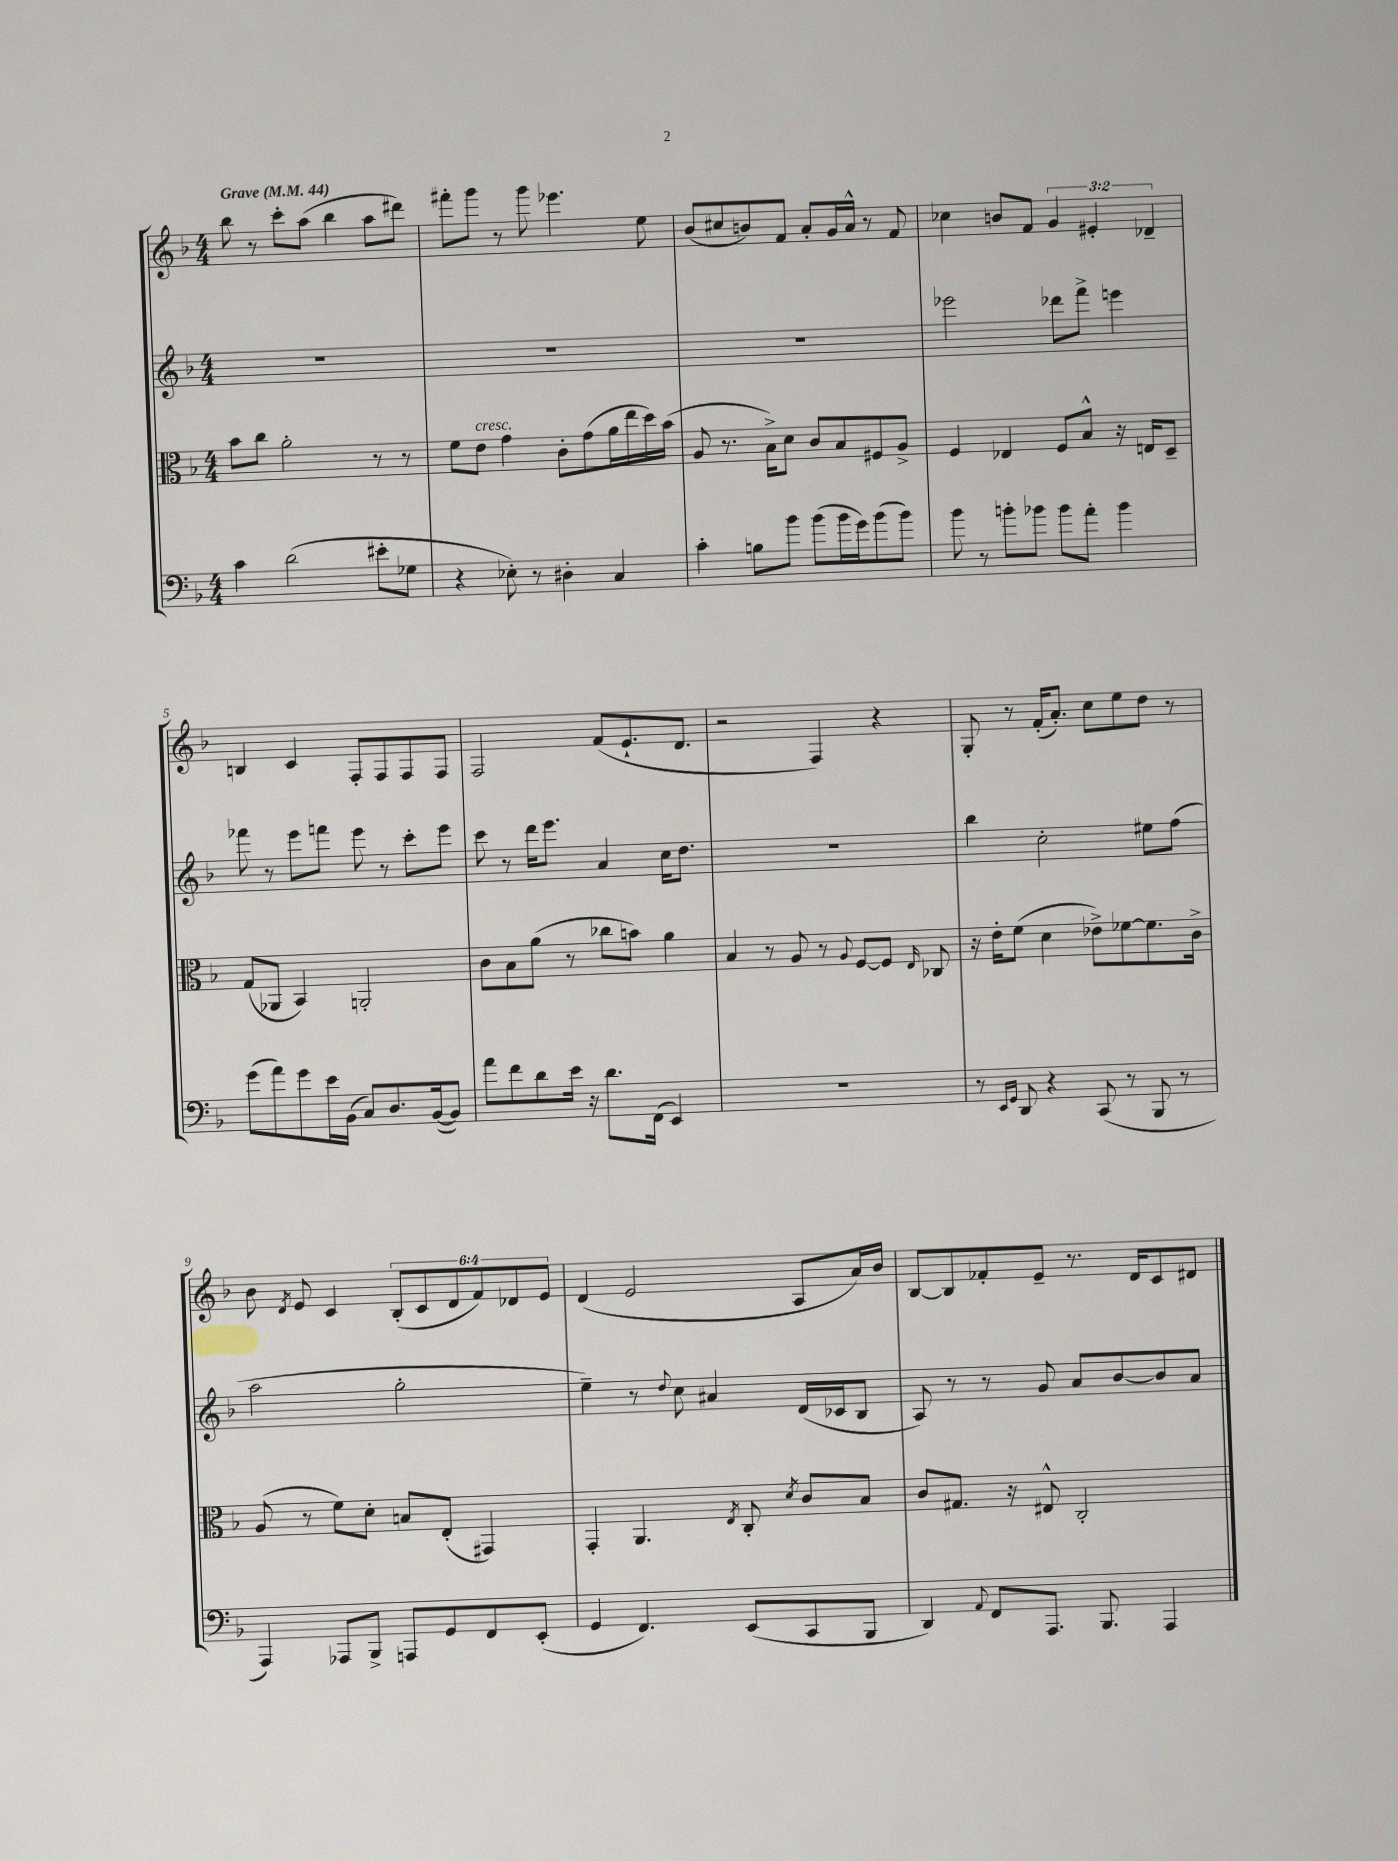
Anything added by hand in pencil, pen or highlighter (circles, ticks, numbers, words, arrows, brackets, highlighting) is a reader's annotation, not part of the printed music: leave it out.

**kern	**kern	**kern	**kern
*part4	*part3	*part2	*part1
*staff4	*staff3	*staff2	*staff1
*clefF4	*clefC3	*clefG2	*clefG2
*k[b-]	*k[b-]	*k[b-]	*k[b-]
*M4/4	*M4/4	*M4/4	*M4/4
*MM44	*MM44	*MM44	*MM44
=1	=1	=1	=1
!	!	!	!LO:TX:a:B:t=Grave
4c\	8b-\L	1r	8bb-\
.	8cc\J	.	8r
(2d\	2a'\	.	8ccc'\L
.	.	.	(8aa\J
.	.	.	4bb-\
8e#X'\L	8r	.	8aa\L
8G-X\J	8r	.	8ddd#X\J)
=2	=2	=2	=2
4r	8f\L	1r	8fff#X'\L
!	!LO:TX:a:i:t=cresc.	!	!
.	8e\J	.	8ggg\J
8E-X'\)	4g\	.	8r
8r	.	.	8ggg\
4D#X'\	8c'\L	.	4.eee-X\
.	(8g\	.	.
4C/	16a\L	.	.
.	16ee\	.	.
.	16dd\)	.	8ee\
.	(16b-\JJ	.	.
=3	=3	=3	=3
4c'\	8A/	1r	(8b-/L
.	8.r	.	8cc#X/
8Bn\L	.	.	8bn/)
.	16B-^\KL)	.	.
8b-\J	8d\J	.	8f/J
(8b-\L	8c/L	.	8a'/L
16b-\L	8B-/	.	16g/L
16g\J)	.	.	16a^^/JJ
(8b-\	8F#X/	.	8r
8b-\J)	8A^/J	.	8f/
=4	=4	=4	=4
8b-\	4F/	2eee-X\	4cc-X\
8r	.	.	.
8bn'\L	4E-X/	.	8bn/L
8b-X\J	.	.	8f/J
8b-\L	8F/L	8ddd-X\L	6g/
8a'\J	8B-^^/J	8fff^\J	.
.	.	.	6e#X'/
4b-\	16r	4eeen\	.
.	16En/KL	.	.
.	.	.	6d-X~/
.	8D~/J	.	.
!!LO:LB:g=z
=5	=5	=5	=5
(8g\L	(8G/L	8fff-X\	4Bn/
8a\)	8AA-X/J	8r	.
8g\	4BB-/)	8eee\L	4c/
16e\L	.	8fffn\J	.
(16BB-\JJ	.	.	.
8C/L)	2AAn'/	8eee\	8F'/L
8.D/	.	8r	8F/
.	.	8ccc'\L	8F/
([16BB-/k	.	.	.
8BB-/J])	.	8eee\J	8F/J
=6	=6	=6	=6
8a\L	8c\L	8ccc\	2F/
8f\	8B-\	8r	.
8d\	(8a\J	16ddd\KL	.
.	.	8.eee\J	.
16e\Jk	8r	.	.
16r	.	.	.
8.d\L	8cc-X\L	4a/	(8f/L
.	8bn\J)	.	8.e`/
(16FF\Jk	.	.	.
4EE/)	4a\	16cc\KL	.
.	.	8.dd\J	8.d/J
=7	=7	=7	=7
1r	4B-/	1r	2r
.	8r	.	.
.	8A/	.	.
.	8r	.	4F/)
.	8qqA/	.	.
.	[8F/L	.	.
.	8F/J]	.	4r
.	16qqE/	.	.
.	8C-X/	.	.
=8	=8	=8	=8
8r	16r	4bb-\	8G'/
.	16e'\KL	.	.
16qqEE/LL	.	.	.
16qqGG/JJ	.	.	.
8DD/	(8f\J	.	8r
4r	4d\	2cc'\	(16f'/KL
.	.	.	8.a'/J)
(8CC/	8e-X^\L)	.	8cc\L
8r	[8f-X\	.	8ee\
8BBB-/	8.f-\]	8ee#X\L	8dd\J
8r	.	(8ff\J	8r
.	16c^\Jk	.	.
!!LO:LB:g=z
=9	=9	=9	=9
4AAA/)	(8A/	2aa\	8b-\
.	.	.	8qd/
.	8r	.	8e/
8AAA-X/L	8f\L)	.	4c/
8BBB-^/J	8d'\J	.	.
8AAAn/L	8Bn/L	2gg'\	(12B-'/L
.	.	.	12c/
8GG/	(8E'/J	.	.
.	.	.	12d/
8FF/	4GG#X/)	.	12f/)
.	.	.	12d-X/
(8EE'/J	.	.	.
.	.	.	12e/J
=10	=10	=10	=10
4GG/	4GG'/	4ee~\)	(4d/
4.FF/)	4.AA/	8r	2e/
.	.	8qqdd/	.
.	.	8cc\	.
.	.	4a#X/	.
.	8qE/	.	.
(8EE/L	8C'/	.	.
.	8qd/	.	.
8CC/	8c/L	(16d/LL	8A/L
.	.	16c-X/J	.
8BBB-/J	8B-/J	8B-/J	16a/L)
.	.	.	16b-/JJ
=11	=11	=11	=11
4DD/)	8c/L	8A/)	[8B-/L
.	8.G#X/J	8r	8B-/]
8qqAA/	.	.	.
8FF/L	.	8r	8f-X'/
.	16r	.	.
8.AAA/J	8E#X^^/	8g/	8e~/J
.	2C'/	8a/L	8.r
8.BBB-/	.	.	.
.	.	[8b-/	.
.	.	.	16d/KL
4AAA/	.	8b-/]	8c/
.	.	8a/J	8d#X/J
==	==	==	==
*-	*-	*-	*-
